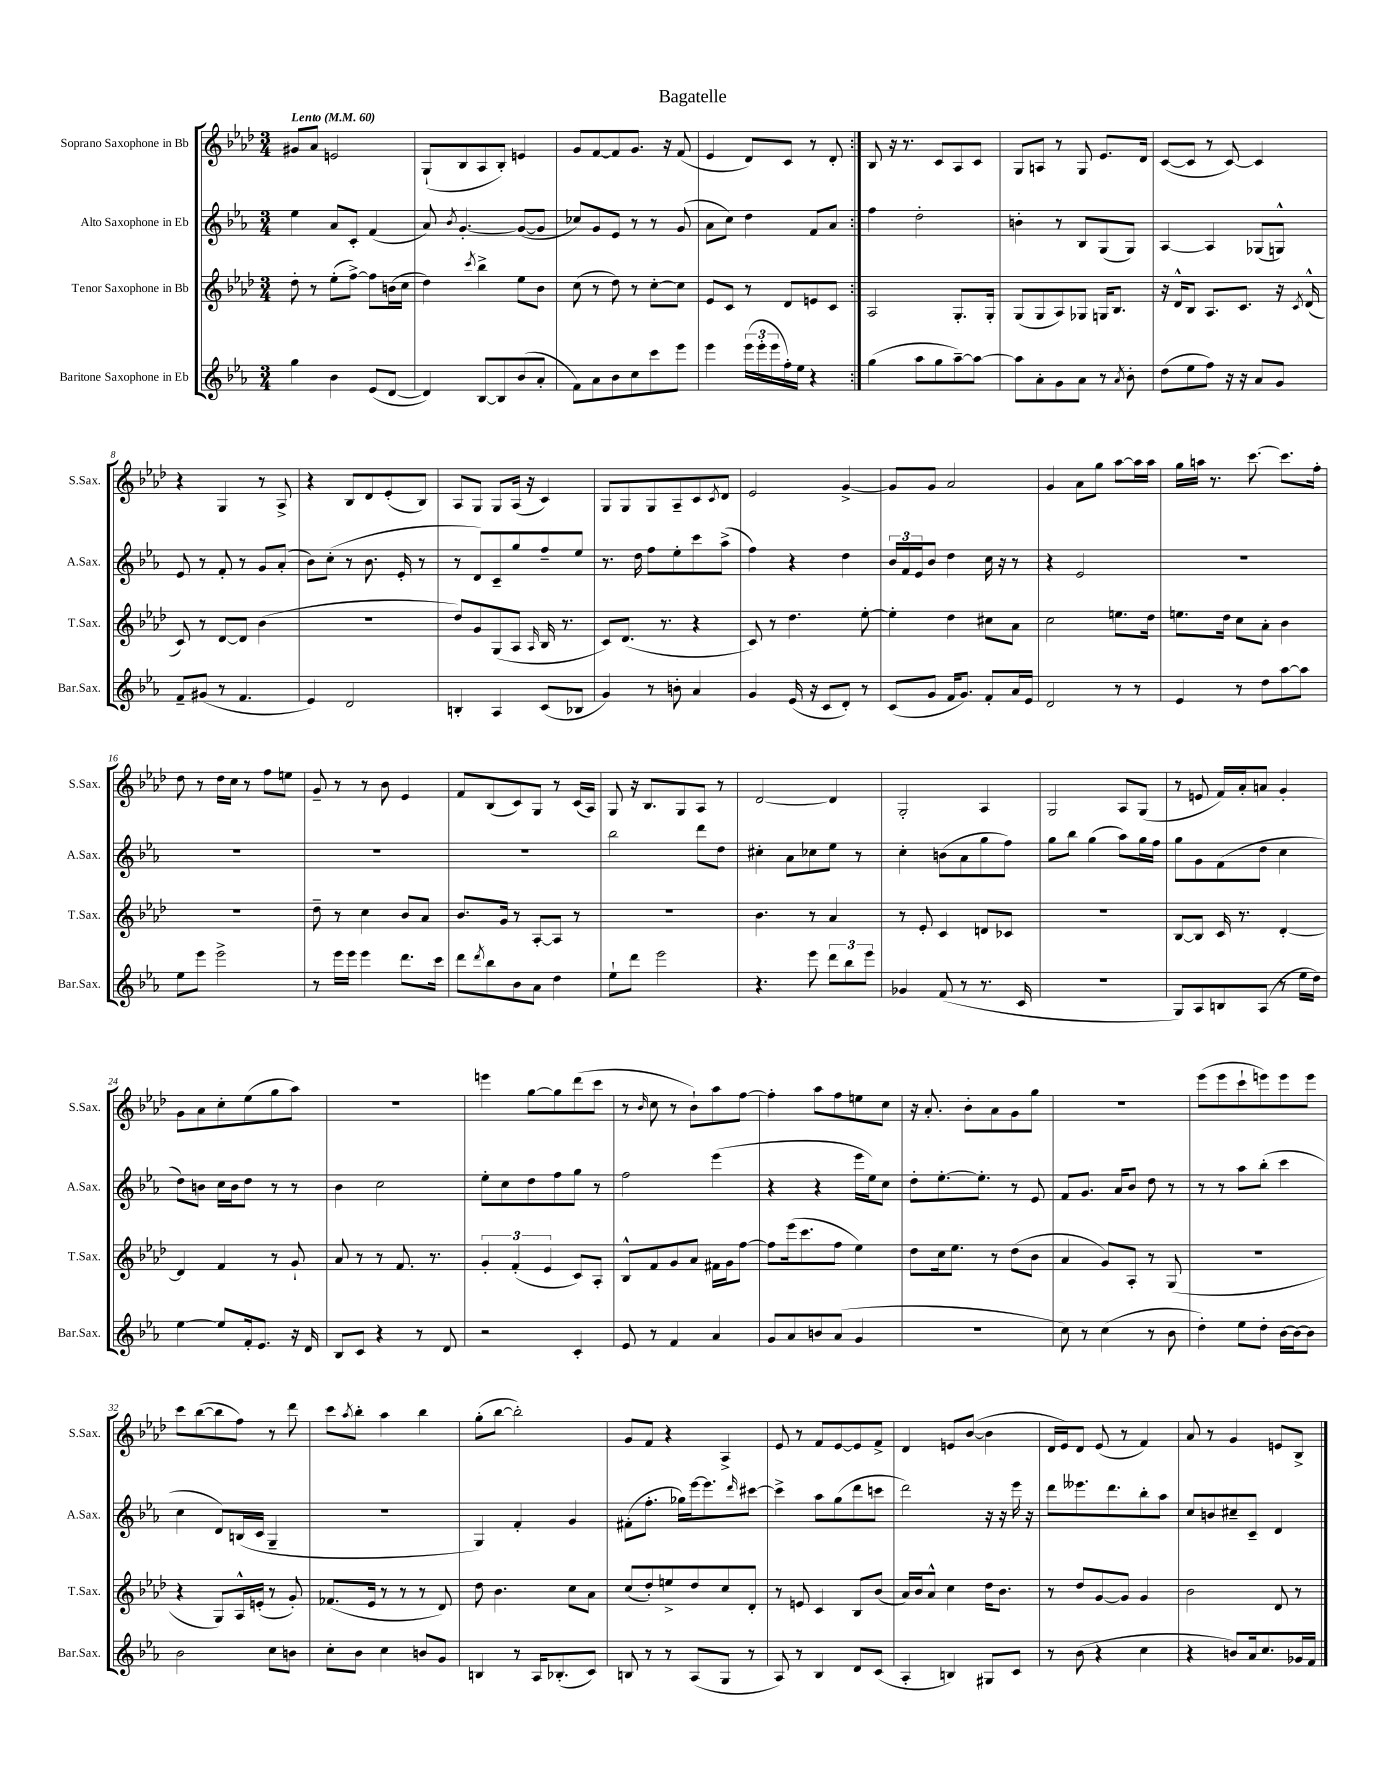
\header { title = "Bagatelle" }
<<
\new StaffGroup <<
\new Staff = "s0" \with { instrumentName = "Soprano Saxophone in Bb" shortInstrumentName = "S.Sax." } {
    \clef treble \key aes \major \numericTimeSignature \time 3/4 \tempo "Lento" 4 = 60
    \repeat volta 2 { gis'8 aes'8 e'2 |
    g8-!( bes8 aes8 bes8-.) e'4 |
    g'8 f'8~ f'8 g'8. r16 f'8( |
    ees'4 des'8) c'8 r8 des'8-. | }
    bes8 r16 r8. c'8 aes8 c'8 |
    g8 a8 r8 g8 ees'8. des'16 |
    c'8~( c'8 r8 c'8~) c'4 |
    r4 g4 r8 aes8-> |
    r4 bes8 des'8 ees'8-.( bes8) |
    aes8 g8 g8 aes16( r16 c'4) |
    g8 g8 g8 aes8-- c'8 \acciaccatura { c'8 } des'8 |
    ees'2 g'4~-> |
    g'8 g'8 aes'2 |
    g'4 aes'8 g''8 aes''8~ aes''16 aes''16 |
    g''16 a''16 r8. c'''8.~ c'''8. f''16-. |
    des''8 r8 des''16 c''16 r8 f''8 e''8 |
    g'8-- r8 r8 bes'8 ees'4 |
    f'8 bes8( c'8) g8 r8 c'16( aes16) |
    g8 r16 bes8. g8 aes8 r8 |
    des'2~ des'4 |
    g2-. aes4 |
    g2 aes8 g8( |
    r8 e'8 f'16) aes'16-. a'8 g'4-. |
    g'8 aes'8 c''8-. ees''8( g''8 aes''8) |
    R2. |
    e'''4 g''8~ g''8 des'''8( c'''8 |
    r8 \grace { bes'16 } c''8 r8 bes'8-!) aes''8 f''8~ |
    f''4-. aes''8 f''8 e''8 c''8 |
    r16 aes'8.-. bes'8-. aes'8 g'8 g''8 |
    R2. |
    ees'''8( ees'''8 c'''8-! e'''8) e'''8 e'''8 |
    c'''8 bes''8~( bes''8 f''8) r8 des'''8 |
    c'''8 \acciaccatura { aes''8 } bes''8-. aes''4 bes''4 |
    g''8-.( bes''8~ bes''2-.) |
    g'8 f'8 r4 aes4-> |
    ees'8 r8 f'8 ees'8~ ees'8 f'8-> |
    des'4 e'8 bes'8~( bes'4 |
    des'16 ees'16) des'8 ees'8( r8 f'4) |
    aes'8 r8 g'4 e'8 bes8-> \bar "|." |
}
\new Staff = "s1" \with { instrumentName = "Alto Saxophone in Eb" shortInstrumentName = "A.Sax." } {
    \clef treble \key ees \major \numericTimeSignature \time 3/4
    \repeat volta 2 { ees''4 aes'8 c'8-. f'4( |
    aes'8) \acciaccatura { bes'8 } g'4.~-. g'8~( g'8 |
    ces''8) g'8 ees'8 r8 r8 g'8( |
    aes'8 c''8) d''4 f'8 aes'8 | }
    f''4 d''2-. |
    b'4-. r8 bes8 g8( g8) |
    aes4~ aes4 ges8( g8-^) |
    ees'8 r8 f'8-. r8 g'8 aes'8-.( |
    bes'8) c''8-.( r8 bes'8. ees'16-. r8 |
    r8 d'8) c'8-- g''8 f''8-- ees''8 |
    r8. d''16 f''8 ees''8-. c'''8 aes''8->( |
    f''4) r4 d''4 |
    \tuplet 3/2 { bes'16 f'16 ees'16 } bes'8 d''4 c''16 r16 r8 |
    r4 ees'2 |
    R2. |
    R2. |
    R2. |
    R2. |
    bes''2 d'''8 d''8 |
    cis''4-. aes'8 ces''8 ees''8 r8 |
    c''4-. b'8( aes'8 g''8 f''8) |
    g''8 bes''8 g''4( aes''8) g''16 f''16 |
    g''8 g'8 f'8( d''8 c''4 |
    d''8) b'8 c''16 b'16 d''8 r8 r8 |
    bes'4 c''2 |
    ees''8-. c''8 d''8 f''8 g''8 r8 |
    f''2 ees'''4( |
    r4 r4 ees'''16 ees''16) c''8 |
    d''8-. ees''8.~-. ees''8.-. r8 ees'8 |
    f'8 g'8. aes'16 bes'8 d''8 r8 |
    r8 r8 aes''8 bes''8-.( c'''4 |
    c''4 d'8) b16( c'16 g4-- |
    R2. |
    g4) f'4-. g'4 |
    fis'8-.( f''8.-. ges''16) ees'''16~ ees'''8. \grace { d'''16 } cis'''8~ |
    cis'''4-> aes''8 g''8( d'''8 c'''8 |
    d'''2) r16 r16 ees'''16 r16 |
    d'''8 eeses'''8. d'''8. bes''8-. aes''8 |
    c''8 b'8 cis''8-- c'8-- d'4 \bar "|." |
}
\new Staff = "s2" \with { instrumentName = "Tenor Saxophone in Bb" shortInstrumentName = "T.Sax." } {
    \clef treble \key aes \major \numericTimeSignature \time 3/4
    \repeat volta 2 { des''8-. r8 ees''8-.( f''8~->) f''8 b'16( c''16 |
    des''4) \acciaccatura { c'''8 } bes''4-> ees''8 bes'8 |
    c''8( r8 des''8) r8 c''8~-. c''8 |
    ees'8 c'8 r8 des'8 e'8 c'8 | }
    aes2 g8.-. g16-. |
    g8( g8 aes8) ges8 g16 bes8. |
    r16 des'16-^ bes8 aes8. c'8. r16 \acciaccatura { c'8 } des'16-^( |
    c'8) r8 des'8~ des'8 bes'4( |
    R2. |
    des''8) g'8 g8( aes8 \grace { aes16 } bes16 r8. |
    c'8) des'8.( r8. r4 |
    c'8) r8 des''4. ees''8~-. |
    ees''4-. des''4 cis''8 aes'8 |
    c''2 e''8. des''16 |
    e''8. des''16 c''8 aes'8-. bes'4 |
    R2. |
    des''8-- r8 c''4 bes'8 aes'8 |
    bes'8. g'16 r8 aes8~-. aes8 r8 |
    R2. |
    bes'4. r8 aes'4 |
    r8 ees'8-. c'4 d'8 ces'8 |
    R2. |
    bes8~ bes8 c'16 r8. des'4~-. |
    des'4 f'4 r8 g'8-! |
    aes'8 r8 r8 f'8. r8. |
    \tuplet 3/2 { g'4-. f'4-.( ees'4 } c'8) aes8-. |
    bes8-^ f'8 g'8 aes'8 fis'16 g'16 f''8~ |
    f''8 ees'''16( c'''8. f''8 ees''4) |
    des''8 c''16 ees''8. r8 des''8( bes'8 |
    aes'4 g'8) aes8-. r8 g8( |
    R2. |
    r4 g8) aes16-^ e'16-.( r8 g'8-.) |
    fes'8.( ees'16 r8 r8 r8 des'8) |
    des''8 bes'4. c''8 aes'8 |
    c''8( des''8-.) e''8-> des''8 c''8 des'8-. |
    r8 e'8 c'4 bes8 bes'8( |
    aes'16) bes'16 aes'8-^ c''4 des''16 bes'8. |
    r8 des''8 g'8~ g'8 g'4 |
    bes'2 des'8 r8 \bar "|." |
}
\new Staff = "s3" \with { instrumentName = "Baritone Saxophone in Eb" shortInstrumentName = "Bar.Sax." } {
    \clef treble \key ees \major \numericTimeSignature \time 3/4
    \repeat volta 2 { g''4 bes'4 ees'8( d'8~ |
    d'4) bes8~ bes8 bes'8( aes'8-. |
    f'8) aes'8 bes'8 c''8 c'''8 ees'''8 |
    ees'''4 \tuplet 3/2 { ees'''16( ees'''16-. ees'''16 } f''16-.) ees''16 r4 | }
    g''4( aes''8 g''8 aes''8~--) aes''8~ |
    aes''8 aes'8-. g'8 aes'8 r8 \acciaccatura { aes'8 } bes'8-. |
    d''8( ees''8 f''8) r16 r16 aes'8 g'8 |
    f'8-- gis'8( r8 f'4. |
    ees'4) d'2 |
    b4-. aes4 c'8( bes8 |
    g'4) r8 b'8-. aes'4 |
    g'4 ees'16( r16 c'8 d'8-.) r8 |
    c'8( g'8 f'16 g'8.) f'8-. aes'16 ees'16 |
    d'2 r8 r8 |
    ees'4 r8 d''8 aes''8~ aes''8 |
    ees''8 ees'''8 ees'''2-> |
    r8 ees'''16 ees'''16 ees'''4 d'''8. c'''16 |
    d'''8 \acciaccatura { d'''8 } bes''8 bes'8 aes'8 d''4 |
    ees''8-! d'''8 ees'''2 |
    r4. ees'''8 \tuplet 3/2 { d'''8 bes''8 ees'''8 } |
    ges'4 f'8( r8 r8. c'16 |
    R2. |
    g8) aes8 b8 aes8( r8 ees''16 d''16) |
    ees''4~ ees''8 f'16-. ees'8. r16 d'16 |
    bes8 c'8 r4 r8 d'8 |
    r2 c'4-. |
    ees'8 r8 f'4 aes'4 |
    g'8 aes'8 b'8 aes'8( g'4 |
    R2. |
    c''8) r8 c''4( r8 bes'8 |
    d''4-.) ees''8 d''8-. bes'16~ bes'16~ bes'8 |
    bes'2 c''8 b'8 |
    c''8-. bes'8 c''4 b'8 g'8 |
    b4 r8 aes16 bes8.-.( c'8) |
    b8 r8 r8 aes8( g8 r8 |
    aes8) r8 bes4 d'8 c'8( |
    aes4-. b4) gis8 c'8 |
    r8 bes'8( r4 c''4 |
    r4 b'8) aes'16 c''8. ges'16 f'16 \bar "|." |
}
>>
>>
